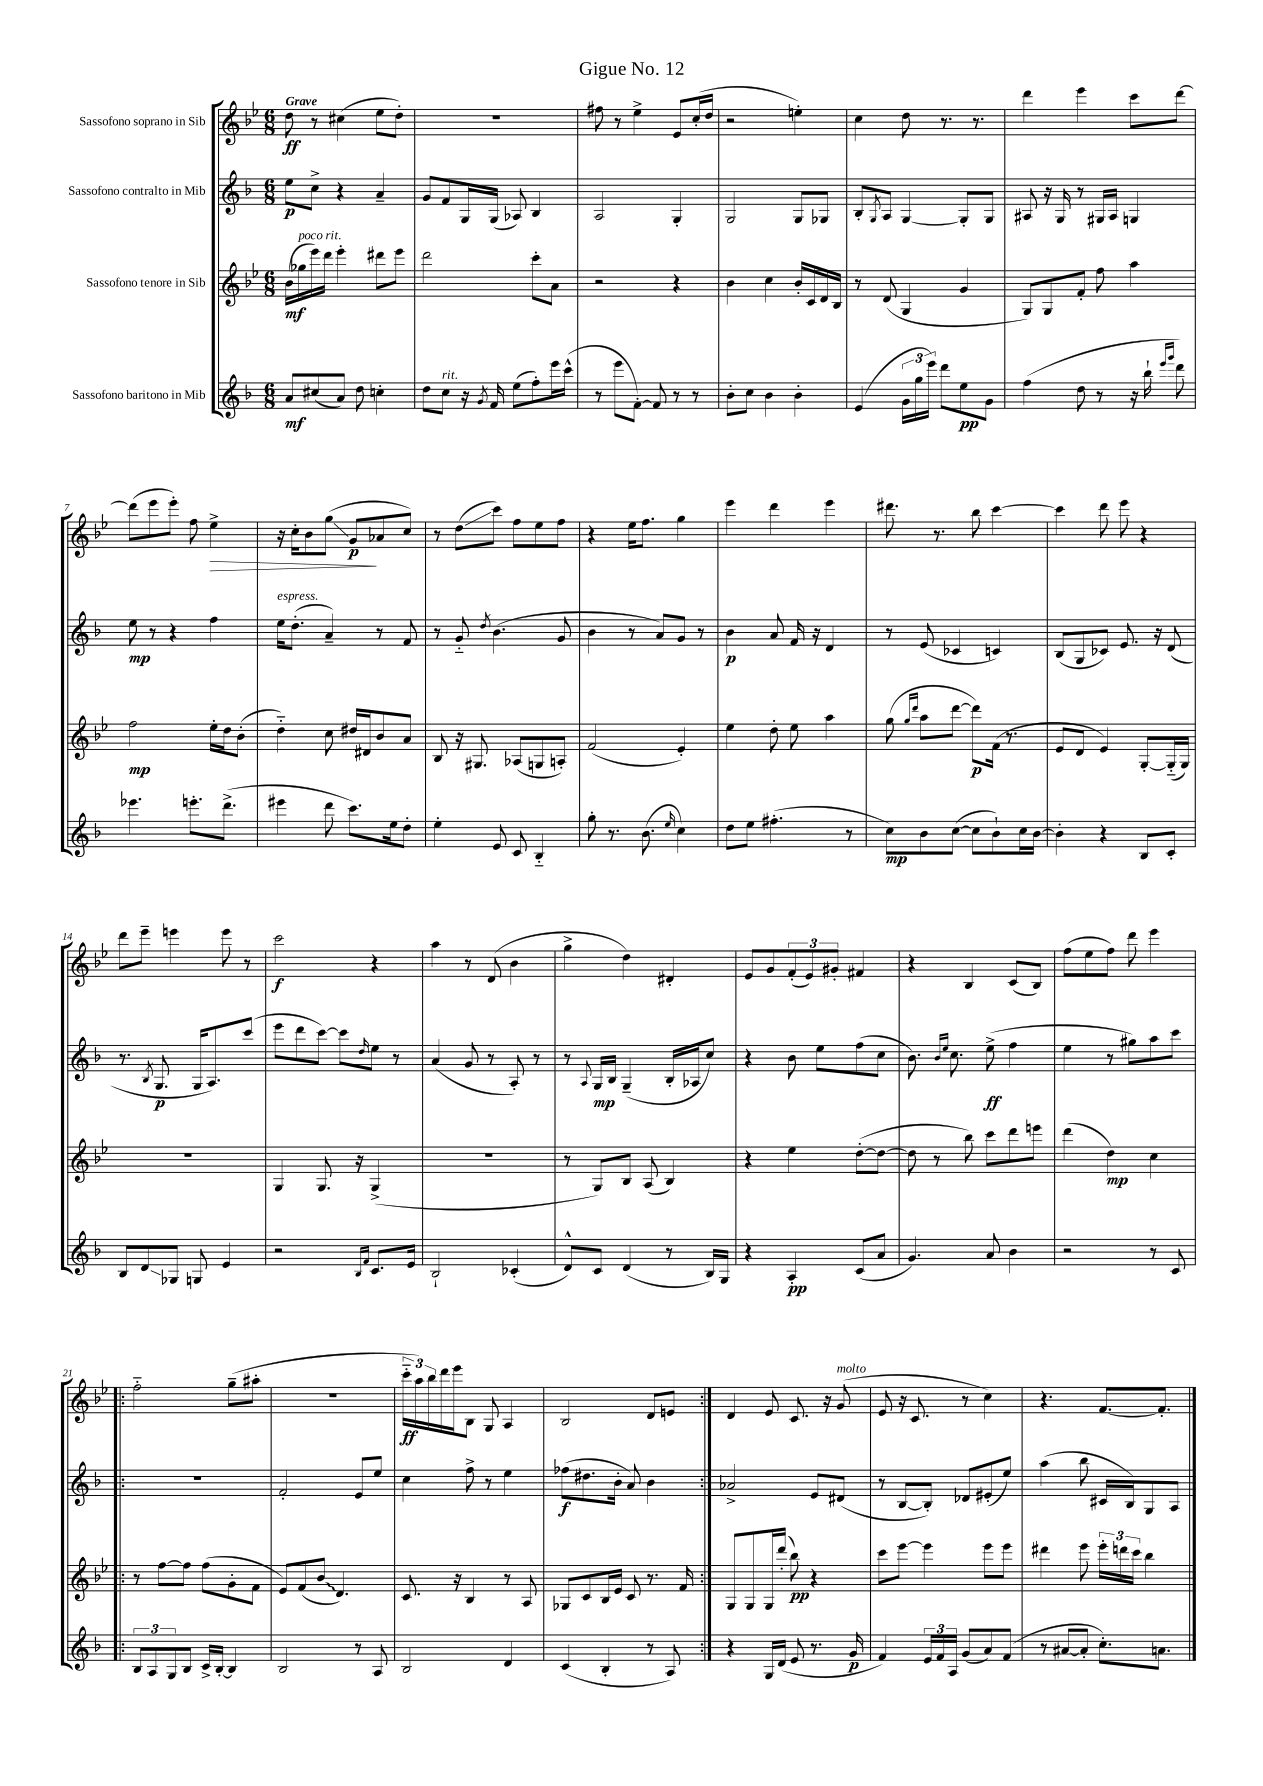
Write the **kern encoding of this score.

**kern	**kern	**kern	**kern
*staff4	*staff3	*staff2	*staff1
*clefG2	*clefG2	*clefG2	*clefG2
*k[b-]	*k[b-e-]	*k[b-]	*k[b-e-]
*M6/8	*M6/8	*M6/8	*M6/8
8a	(16b-	8ee	8dd
.	16gg-	.	.
(8cc#	16eee-)	8cc^	8r
.	16ddd	.	.
8a)	4eee-'	4r	(4cc#
8dd	.	.	.
4cc'	8ddd#	4a~	8ee-
.	8eee-	.	8dd')
=	=	=	=
8dd	2ddd	8g	2.r
8cc	.	8f	.
16r	.	16G	.
8qg	.	.	.
16f	.	(16G	.
(8ee	.	8A-)	.
8ff')	8ccc'	4B-	.
16eee	8a	.	.
(16ccc^^	.	.	.
=	=	=	=
8r	2r	2A	8ff#
8eee	.	.	8r
[8f')	.	.	4ee-^
8f]	.	.	.
8r	4r	4G'	8e-
8r	.	.	(16cc'
.	.	.	16dd
=	=	=	=
8b-'	4b-	2G	2r
8cc	.	.	.
4b-	4cc	.	.
4b-'	16b-'	8G	4ee')
.	16c	.	.
.	16d	8G-	.
.	16B-	.	.
=	=	=	=
(4e	8r	8B-'	4cc
.	.	8qG	.
.	(8d	8A	.
24g	4G	[4G	8dd
24gg	.	.	.
24eee)	.	.	.
8ddd	.	.	8.r
8ee	4g	8G']	.
.	.	.	8.r
8g	.	8G	.
=	=	=	=
(4ff	8G)	8A#	4ddd
.	8G	16r	.
.	.	16G	.
8dd	8f'	8r	4eee-
8r	8ff	16G#	.
.	.	16A#	.
16r	4aa	4G	8ccc
16bb-`	.	.	.
16qqeee	.	.	.
16qqggg	.	.	.
8ddd)	.	.	[8ddd
=	=	=	=
4.eee-	2ff	8ee	(8ddd]
.	.	8r	8eee-
.	.	4r	8eee-')
8.eee'	.	.	8ff
.	16ee-'	4ff	4ee-^
(8.ddd^	16dd	.	.
.	(8b-'	.	.
=	=	=	=
4eee#	4dd'~)	16ee	16r
.	.	(8.dd'	16cc'
.	.	.	8b-
8ddd	8cc	4a~)	(8gg
8.ccc)	16dd#	.	8g
.	16d#	.	.
.	8b-	8r	8a-
16ee	.	.	.
8dd'	8a	8f	8cc)
=	=	=	=
4ee'	8B-	8r	8r
.	16r	8g'~	(8dd
.	8.G#	.	.
.	.	8qdd	.
8e	.	(4.b-	8ccc)
8c	(8A-	.	8ff
4B-'~	8G	.	8ee-
.	8A')	8g	8ff
=	=	=	=
8gg'	(2f	4b-	4r
8.r	.	.	.
.	.	8r	16ee-
(8.b-	.	.	8.ff
.	.	8a)	.
16qqee	.	.	.
4cc)	4e-')	8g	4gg
.	.	8r	.
=	=	=	=
8dd	4ee-	4b-	4eee-
8ee	.	.	.
(4.ff#'	8dd'	8a	4ddd
.	8ee-	16f	.
.	.	16r	.
.	4aa	4d	4eee-
8r	.	.	.
=	=	=	=
8cc)	(8gg	8r	8.ddd#
.	16qqgg	.	.
.	16qqddd	.	.
8b-	8aa	(8e	.
.	.	.	8.r
([8cc	[8ddd	4c-	.
8cc]	8ddd])	.	8bb-
8b-`)	(16f	4c)	[4ccc
.	8.r	.	.
16cc	.	.	.
[16b-	.	.	.
=	=	=	=
4b-']	8e-	(8B-	4ccc]
.	8d	8G	.
4r	4e-)	8c-)	8ddd
.	.	8.e	8eee-
8B-	[8G'	.	4r
.	.	16r	.
8c'	(16G'~]	(8d	.
.	16G)	.	.
=	=	=	=
8B-	2.r	8.r	8ddd
8d	.	.	8eee-~
.	.	8qB-	.
.	.	8.G	.
8G-	.	.	4eee
8G	.	16G	.
.	.	8.A)	.
4e	.	.	8eee
.	.	(8ccc	8r
=	=	=	=
2r	4G	8eee	2ccc
.	.	8ddd	.
.	8.G	[8ccc)	.
.	.	8ccc]	.
.	16r	.	.
16qqB-	.	.	.
16qqf	.	16qqdd	.
8.c	(4G^	8ee	4r
.	.	8r	.
16e	.	.	.
=	=	=	=
2B-`	2.r	(4a	4aa
.	.	8g	8r
.	.	8r	(8d
(4c-'	.	8A')	4b-
.	.	8r	.
=	=	=	=
8d^^)	8r	8r	4gg^
.	.	8qqA	.
8c	8G)	16G	.
.	.	16B-	.
(4d	8B-	(4G~	4dd)
.	(8A	.	.
8r	4B-)	16B-'	4d#'
.	.	16A-	.
16B-)	.	8cc)	.
16G	.	.	.
=	=	=	=
4r	4r	4r	8e-
.	.	.	8g
4A'	4ee-	8b-	(12f'
.	.	.	12e-)
.	.	8ee	.
.	.	.	12g#'
(8c	([8dd'	(8ff	4f#
8a	8dd_	8cc	.
=	=	=	=
4.g)	8dd]	8.b-)	4r
.	8r	.	.
.	.	16qqb-	.
.	.	16qqee	.
.	.	8.cc	.
.	8bb-)	.	4B-
8a	8ccc	(8ee^	.
4b-	8ddd	4ff	(8c
.	8eee	.	8B-)
=	=	=	=
2r	(4ddd	4ee	(8ff
.	.	.	8ee-
.	4dd)	8r	8ff)
.	.	8gg#)	8ddd
8r	4cc	8aa	4eee-
8c	.	8ccc	.
=!|:	=!|:	=!|:	=!|:
12B-	8r	2.r	2ff'~
12A	.	.	.
.	[8ff	.	.
12G	.	.	.
8B-	8ff]	.	.
16c^	(8ff	.	.
[16B-'	.	.	.
4B-]	8g'	.	(8gg~
.	8f	.	8aa#'
=	=	=	=
2B-	8e-)	2f'	2.r
.	(8f	.	.
.	8b-	.	.
.	4.d)	.	.
8r	.	8e	.
8A	.	8ee	.
=	=	=	=
2B-	8.c	4cc	24ccc'~
.	.	.	24aa)
.	.	.	24bb-
.	.	.	16ddd
.	16r	.	16eee-
.	4B-	8ff^	8B-
.	.	8r	8G
4d	8r	4ee	4A
.	8A	.	.
=	=	=	=
(4c	8G-	(8ff-	2B-
.	8c	8.dd#	.
4B-'	16B-	.	.
.	16e-	16b-'	.
.	8c	8a)	.
8r	8.r	4b-	8d
8A)	.	.	8e
.	16f	.	.
=:|!	=:|!	=:|!	=:|!
4r	8G	2a-^	4d
.	8G	.	.
16G	16G	.	8e-
(16d	(16ddd'	.	.
8e	8bb-)	.	8.c
8.r	4r	8e	.
.	.	.	16r
.	.	(8d#	(8g
16g	.	.	.
=	=	=	=
4f)	8ccc	8r	8e-
.	[8eee-	[8B-	16r
.	.	.	8.c
24e	4eee-]	8B-'])	.
24f	.	.	.
24A	.	.	.
(8g	.	8d-	8r
8a)	8eee-	(8e#'	4cc)
(8f	8eee-	8ee)	.
=	=	=	=
8r	4ddd#	(4aa	4.r
[8a#	.	.	.
8a#']	8eee-	8bb-	.
8.cc')	24eee-'	16c#	[8.f
.	24ddd	.	.
.	.	16B-)	.
.	24ccc	.	.
.	4bb-	8G	.
8.a	.	.	8.f']
.	.	8A	.
==	==	==	==
*-	*-	*-	*-
